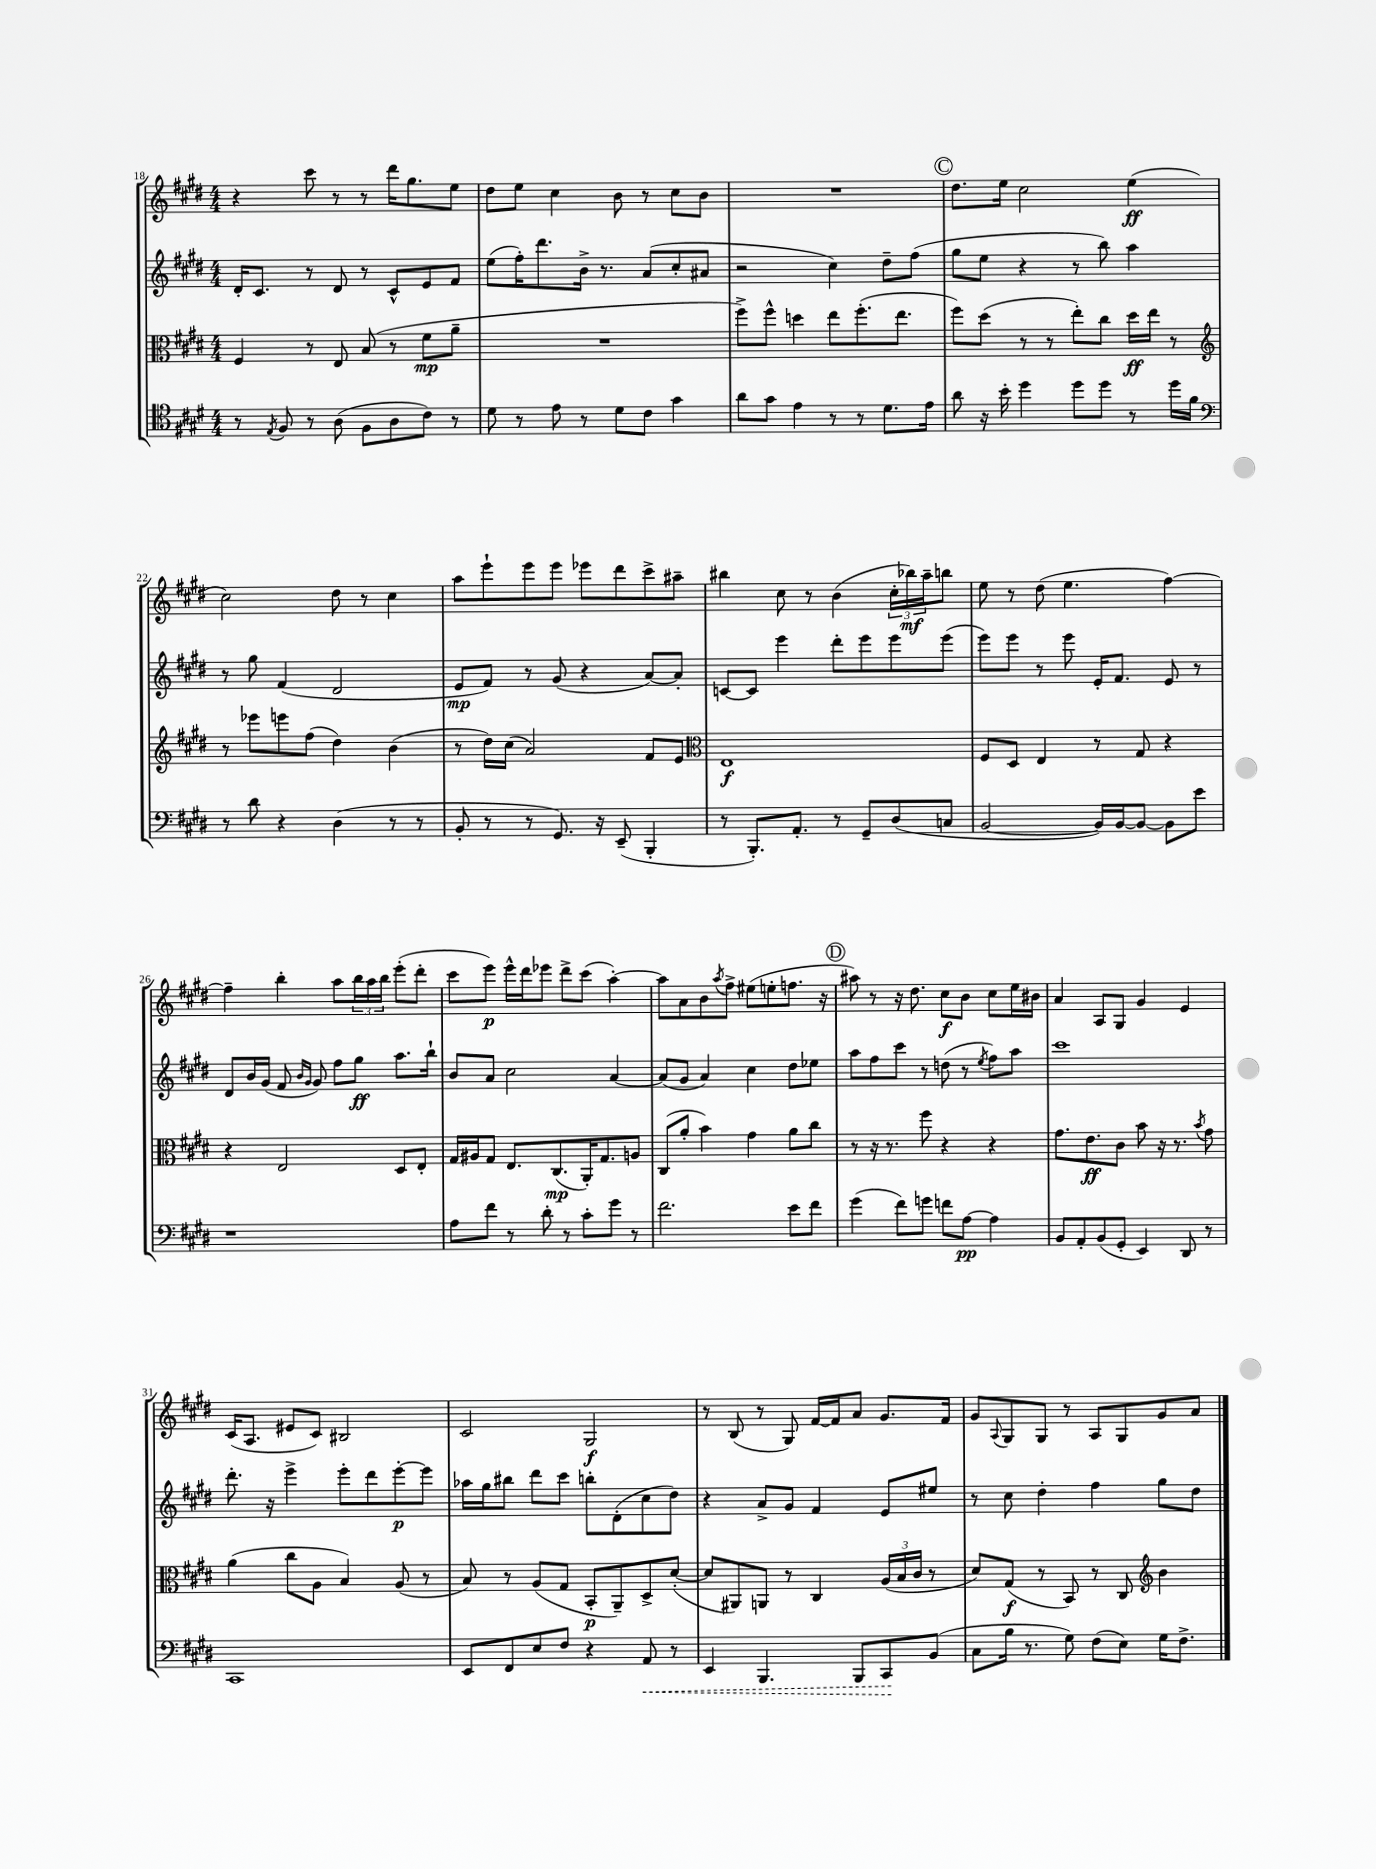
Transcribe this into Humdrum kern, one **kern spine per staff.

**kern	**dynam	**kern	**dynam	**kern	**dynam	**kern	**dynam
*part4	*part4	*part3	*part3	*part2	*part2	*part1	*part1
*staff4	*staff4	*staff3	*staff3	*staff2	*staff2	*staff1	*staff1
*clefC4	*	*clefC3	*	*clefG2	*	*clefG2	*
*k[f#c#g#d#]	*	*k[f#c#g#d#]	*	*k[f#c#g#d#]	*	*k[f#c#g#d#]	*
*M4/4	*	*M4/4	*	*M4/4	*	*M4/4	*
=18	=18	=18	=18	=18	=18	=18	=18
8r	.	4F#/	.	16d#'/KL	.	4r	.
.	.	.	.	8.c#/J	.	.	.
8qE/	.	.	.	.	.	.	.
8F#/	.	.	.	.	.	.	.
8r	.	8r	.	8r	.	8ccc#\	.
(8A\	.	8E/	.	8d#/	.	8r	.
8F#\L	.	(8B/	.	8r	.	8r	.
8A\	.	8r	.	8c#^^/L	.	16ddd#\KL	.
.	.	.	.	.	.	8.gg#\	.
8c#\J)	.	8f#\L	mp	8e/	.	.	.
8r	.	8a~\J	.	8f#/J	.	8ee\J	.
=19	=19	=19	=19	=19	=19	=19	=19
8d#\	.	1r	.	(8ee\L	.	8dd#\L	.
8r	.	.	.	16ff#'\K)	.	8ee\J	.
.	.	.	.	8.ddd#\	.	.	.
8e\	.	.	.	.	.	4cc#\	.
8r	.	.	.	16b^\Jk	.	.	.
.	.	.	.	8.r	.	.	.
8d#\L	.	.	.	.	.	8b\	.
8c#\J	.	.	.	(8a/L	.	8r	.
4g#\	.	.	.	8cc#'/	.	8cc#\L	.
.	.	.	.	8a#X/J	.	8b\J	.
=20	=20	=20	=20	=20	=20	=20	=20
8a\L	.	8ff#^\L)	.	2r	.	1r	.
8g#\J	.	8ff#^^\J	.	.	.	.	.
4e\	.	4ddn\	.	.	.	.	.
8r	.	8ee\L	.	4cc#\)	.	.	.
8r	.	(8.ff#'\	.	.	.	.	.
8.d#\L	.	.	.	8dd#~\L	.	.	.
.	.	8.ee\J	.	.	.	.	.
.	.	.	.	(8ff#\J	.	.	.
16e\Jk	.	.	.	.	.	.	.
!!LO:REH:place=s1:t=C
=21	=21	=21	=21	=21	=21	=21	=21
8a\	.	8ff#\L)	.	8gg#\L	.	8.dd#\L	.
16r	.	(8dd#\J	.	8ee\J	.	.	.
16b'\	.	.	.	.	.	16ee\Jk	.
4dd#\	.	8r	.	4r	.	2cc#\	.
.	.	8r	.	.	.	.	.
8dd#\L	.	8ee'\L)	.	8r	.	.	.
8dd#\J	.	8cc#\J	.	8bb\)	.	.	.
8r	.	16dd#\LL	ff	4aa\	.	(4ee\	ff
.	.	16ee\JJ	.	.	.	.	.
16dd#\LL	.	8r	.	.	.	.	.
16f#\JJ	.	.	.	.	.	.	.
!!LO:LB:g=z
=22	=22	=22	=22	=22	=22	=22	=22
*clefF4	*	*clefG2	*	*	*	*	*
8r	.	8r	.	8r	.	2cc#\)	.
8d#\	.	8eee-X\L	.	8gg#\	.	.	.
4r	.	8eeen\	.	(4f#/	.	.	.
.	.	(8ff#\J	.	.	.	.	.
(4D#\	.	4dd#\)	.	2d#/	.	8dd#\	.
.	.	.	.	.	.	8r	.
8r	.	(4b\	.	.	.	4cc#\	.
8r	.	.	.	.	.	.	.
=23	=23	=23	=23	=23	=23	=23	=23
8BB'/	.	8r	.	8e/L	mp	8aa\L	.
8r	.	16dd#\LL)	.	8f#/J)	.	8eee`\	.
.	.	(16cc#\JJ	.	.	.	.	.
8r	.	2a/)	.	8r	.	8eee\	.
8.GG#/)	.	.	.	(8g#/	.	8eee\J	.
.	.	.	.	4r	.	8eee-X\L	.
16r	.	.	.	.	.	.	.
(8EE~/	.	.	.	.	.	8ddd#\	.
4BBB'/	.	8f#/L	.	[8a/L)	.	8ccc#^\	.
.	.	8e/J	.	8a'/J]	.	8aa#X~\J	.
=24	=24	=24	=24	=24	=24	=24	=24
*	*	*clefC3	*	*	*	*	*
8r	.	1E	f	[8cn/L	.	4bb#X\	.
8.BBB'/L)	.	.	.	8c/J]	.	.	.
.	.	.	.	4eee\	.	8cc#\	.
8.AA'/J	.	.	.	.	.	.	.
.	.	.	.	.	.	8r	.
8r	.	.	.	8ddd#'\L	.	(4b\	.
8GG#~/L	.	.	.	8eee\	.	.	.
(8D#/	.	.	.	8eee\	.	24cc#'\LL	.
.	.	.	.	.	.	24bb-X\)	mf
.	.	.	.	.	.	24aa~\J	.
8Cn/J	.	.	.	(8eee\J	.	8bbn\J	.
=25	=25	=25	=25	=25	=25	=25	=25
[2BB/	.	8F#/L	.	8eee\L)	.	8ee\	.
.	.	8D#/J	.	8eee\J	.	8r	.
.	.	4E/	.	8r	.	(8dd#\	.
.	.	.	.	8eee\	.	4.ee\	.
16BB/LL])	.	8r	.	16e'/KL	.	.	.
[16BB/J	.	.	.	8.f#/J	.	.	.
8BB/J_	.	8G#/	.	.	.	.	.
8BB\L]	.	4r	.	8e/	.	[4ff#\)	.
8e\J	.	.	.	8r	.	.	.
!!LO:LB:g=z
=26	=26	=26	=26	=26	=26	=26	=26
1r	.	4r	.	8d#/L	.	4ff#~\]	.
.	.	.	.	16b/L	.	.	.
.	.	.	.	(16g#/JJ	.	.	.
.	.	2E/	.	8f#/	.	4bb'\	.
.	.	.	.	16qqb/LL	.	.	.
.	.	.	.	16qqg#/JJ	.	.	.
.	.	.	.	8g#/)	.	.	.
.	.	.	.	8ff#\L	.	8aa\L	.
.	.	.	.	8gg#\J	ff	24bb\L	.
.	.	.	.	.	.	24aa\	.
.	.	.	.	.	.	24bb\JJ	.
.	.	8D#/L	.	8.aa\L	.	(8eee'\L	.
.	.	8E'/J	.	.	.	8ddd#'\J	.
.	.	.	.	16bb`\Jk	.	.	.
=27	=27	=27	=27	=27	=27	=27	=27
8A\L	.	16G#/LL	.	8b/L	.	8ccc#\L	.
.	.	16A#X/J	.	.	.	.	.
8f#\J	.	8G#/J	.	8a/J	.	8eee\J)	p
8r	.	8.E/L	.	2cc#\	.	16eee^^\LL	.
.	.	.	.	.	.	16ddd#\J	.
8d#'\	.	.	.	.	.	8eee-X\J	.
.	.	(8.C#/	mp	.	.	.	.
8r	.	.	.	.	.	8ddd#^\L	.
8c#'\L	.	16AA'/K)	.	.	.	(8ccc#\J	.
.	.	8.G#/	.	.	.	.	.
8g#\J	.	.	.	[4a/	.	[4aa'\)	.
8r	.	8An/J	.	.	.	.	.
=28	=28	=28	=28	=28	=28	=28	=28
2.f#\	.	(8C#/L	.	(8a/L]	.	8aa\L]	.
.	.	8a'/J	.	8g#/J	.	8a\	.
.	.	4b\)	.	4a/)	.	8b\	.
.	.	.	.	.	.	8qaa/	.
.	.	.	.	.	.	8ff#^\J	.
.	.	4g#\	.	4cc#\	.	(8ee#X\L	.
.	.	.	.	.	.	8een'\	.
8e\L	.	8a\L	.	8dd#\L	.	8.ffn\J	.
8f#\J	.	8cc#\J	.	8ee-X\J	.	.	.
.	.	.	.	.	.	16r	.
!!LO:REH:place=s1:t=D
=29	=29	=29	=29	=29	=29	=29	=29
(4g#\	.	8r	.	8aa\L	.	8aa#X\)	.
.	.	16r	.	8ff#\	.	8r	.
.	.	8.r	.	.	.	.	.
8f#\L)	.	.	.	8ccc#\J	.	16r	.
.	.	.	.	.	.	8.dd#\	.
8gn\J	.	8ff#\	.	8r	.	.	.
8fn\L	.	4r	.	(8ddn\	.	8cc#\L	f
[8A\J	pp	.	.	8r	.	8b\J	.
.	.	.	.	8qee/	.	.	.
4A\]	.	4r	.	8ff#\L)	.	8cc#\L	.
.	.	.	.	8aa\J	.	16ee\L	.
.	.	.	.	.	.	16b#X\JJ	.
=30	=30	=30	=30	=30	=30	=30	=30
8BB/L	.	8.g#\L	.	1ccc#	.	4a/	.
8AA'/	.	.	.	.	.	.	.
.	.	8.e\	ff	.	.	.	.
(8BB/	.	.	.	.	.	8A/L	.
8GG#'/J	.	8c#\J	.	.	.	8G#/J	.
4EE/)	.	8b\	.	.	.	4g#/	.
.	.	16r	.	.	.	.	.
.	.	8.r	.	.	.	.	.
8DD#/	.	.	.	.	.	4e/	.
.	.	8qb/	.	.	.	.	.
8r	.	8g#\	.	.	.	.	.
!!LO:LB:g=z
=31	=31	=31	=31	=31	=31	=31	=31
1CC#	.	(4a\	.	8.ddd#'\	.	(16c#/KL	.
.	.	.	.	.	.	8.A/J	.
.	.	.	.	16r	.	.	.
.	.	8cc#\L	.	4eee^\	.	8e#X/L	.
.	.	8A\J	.	.	.	8c#/J)	.
.	.	4B/)	.	8eee'\L	.	2B#X/	.
.	.	.	.	8ddd#\	.	.	.
.	.	(8A/	.	[8eee'\	p	.	.
.	.	8r	.	8eee\J]	.	.	.
=32	=32	=32	=32	=32	=32	=32	=32
8EE/L	.	8B/)	.	16aa-X\LL	.	2c#/	.
.	.	.	.	16gg#\J	.	.	.
8FF#/	.	8r	.	8bb#X\J	.	.	.
8E/	.	(8A/L	.	8ddd#\L	.	.	.
8F#/J	.	8G#/J	.	8ccc#\J	.	.	.
4r	.	8BB'/L	p	8bbn'\L	.	2G#/	f
.	.	8AA~/)	.	(8d#'\	.	.	.
!	!LO:HP:b	!	!	!	!	!	!
8AA/	<	8D#^/	.	8cc#\	.	.	.
8r	.	([8d#'/J	.	8dd#\J)	.	.	.
=33	=33	=33	=33	=33	=33	=33	=33
4EE/	.	8d#/L]	.	4r	.	8r	.
.	.	8AA#X/)	.	.	.	(8B/	.
4.BBB/	.	8AAn/J	.	8a^/L	.	8r	.
.	.	8r	.	8g#/J	.	8G#/)	.
.	.	4C#/	.	4f#/	.	[16f#/LL	.
.	.	.	.	.	.	16f#/J]	.
8BBB/L	.	.	.	.	.	8a/J	.
8CC#/	.	(24A/LL	.	8e/L	.	8.g#/L	.
.	.	24B/	.	.	.	.	.
.	.	24c#/JJ	.	.	.	.	.
(8BB/J	[	8r	.	8ee#X/J	.	.	.
.	.	.	.	.	.	16f#/Jk	.
=34	=34	=34	=34	=34	=34	=34	=34
8C#\L	.	8d#/L)	.	8r	.	8g#/L	.
.	.	.	.	.	.	8qqA/	.
16B\Jk	.	(8G#/J	f	8cc#\	.	8G#/	.
8.r	.	.	.	.	.	.	.
.	.	8r	.	4dd#'\	.	8G#/J	.
8G#\)	.	8BB/)	.	.	.	8r	.
(8F#\L	.	8r	.	4ff#\	.	8A/L	.
8E\J)	.	8C#/	.	.	.	8G#/	.
*	*	*clefG2	*	*	*	*	*
16G#\KL	.	4b\	.	8gg#\L	.	8g#/	.
8.F#^\J	.	.	.	.	.	.	.
.	.	.	.	8dd#\J	.	8a/J	.
==	==	==	==	==	==	==	==
*-	*-	*-	*-	*-	*-	*-	*-
